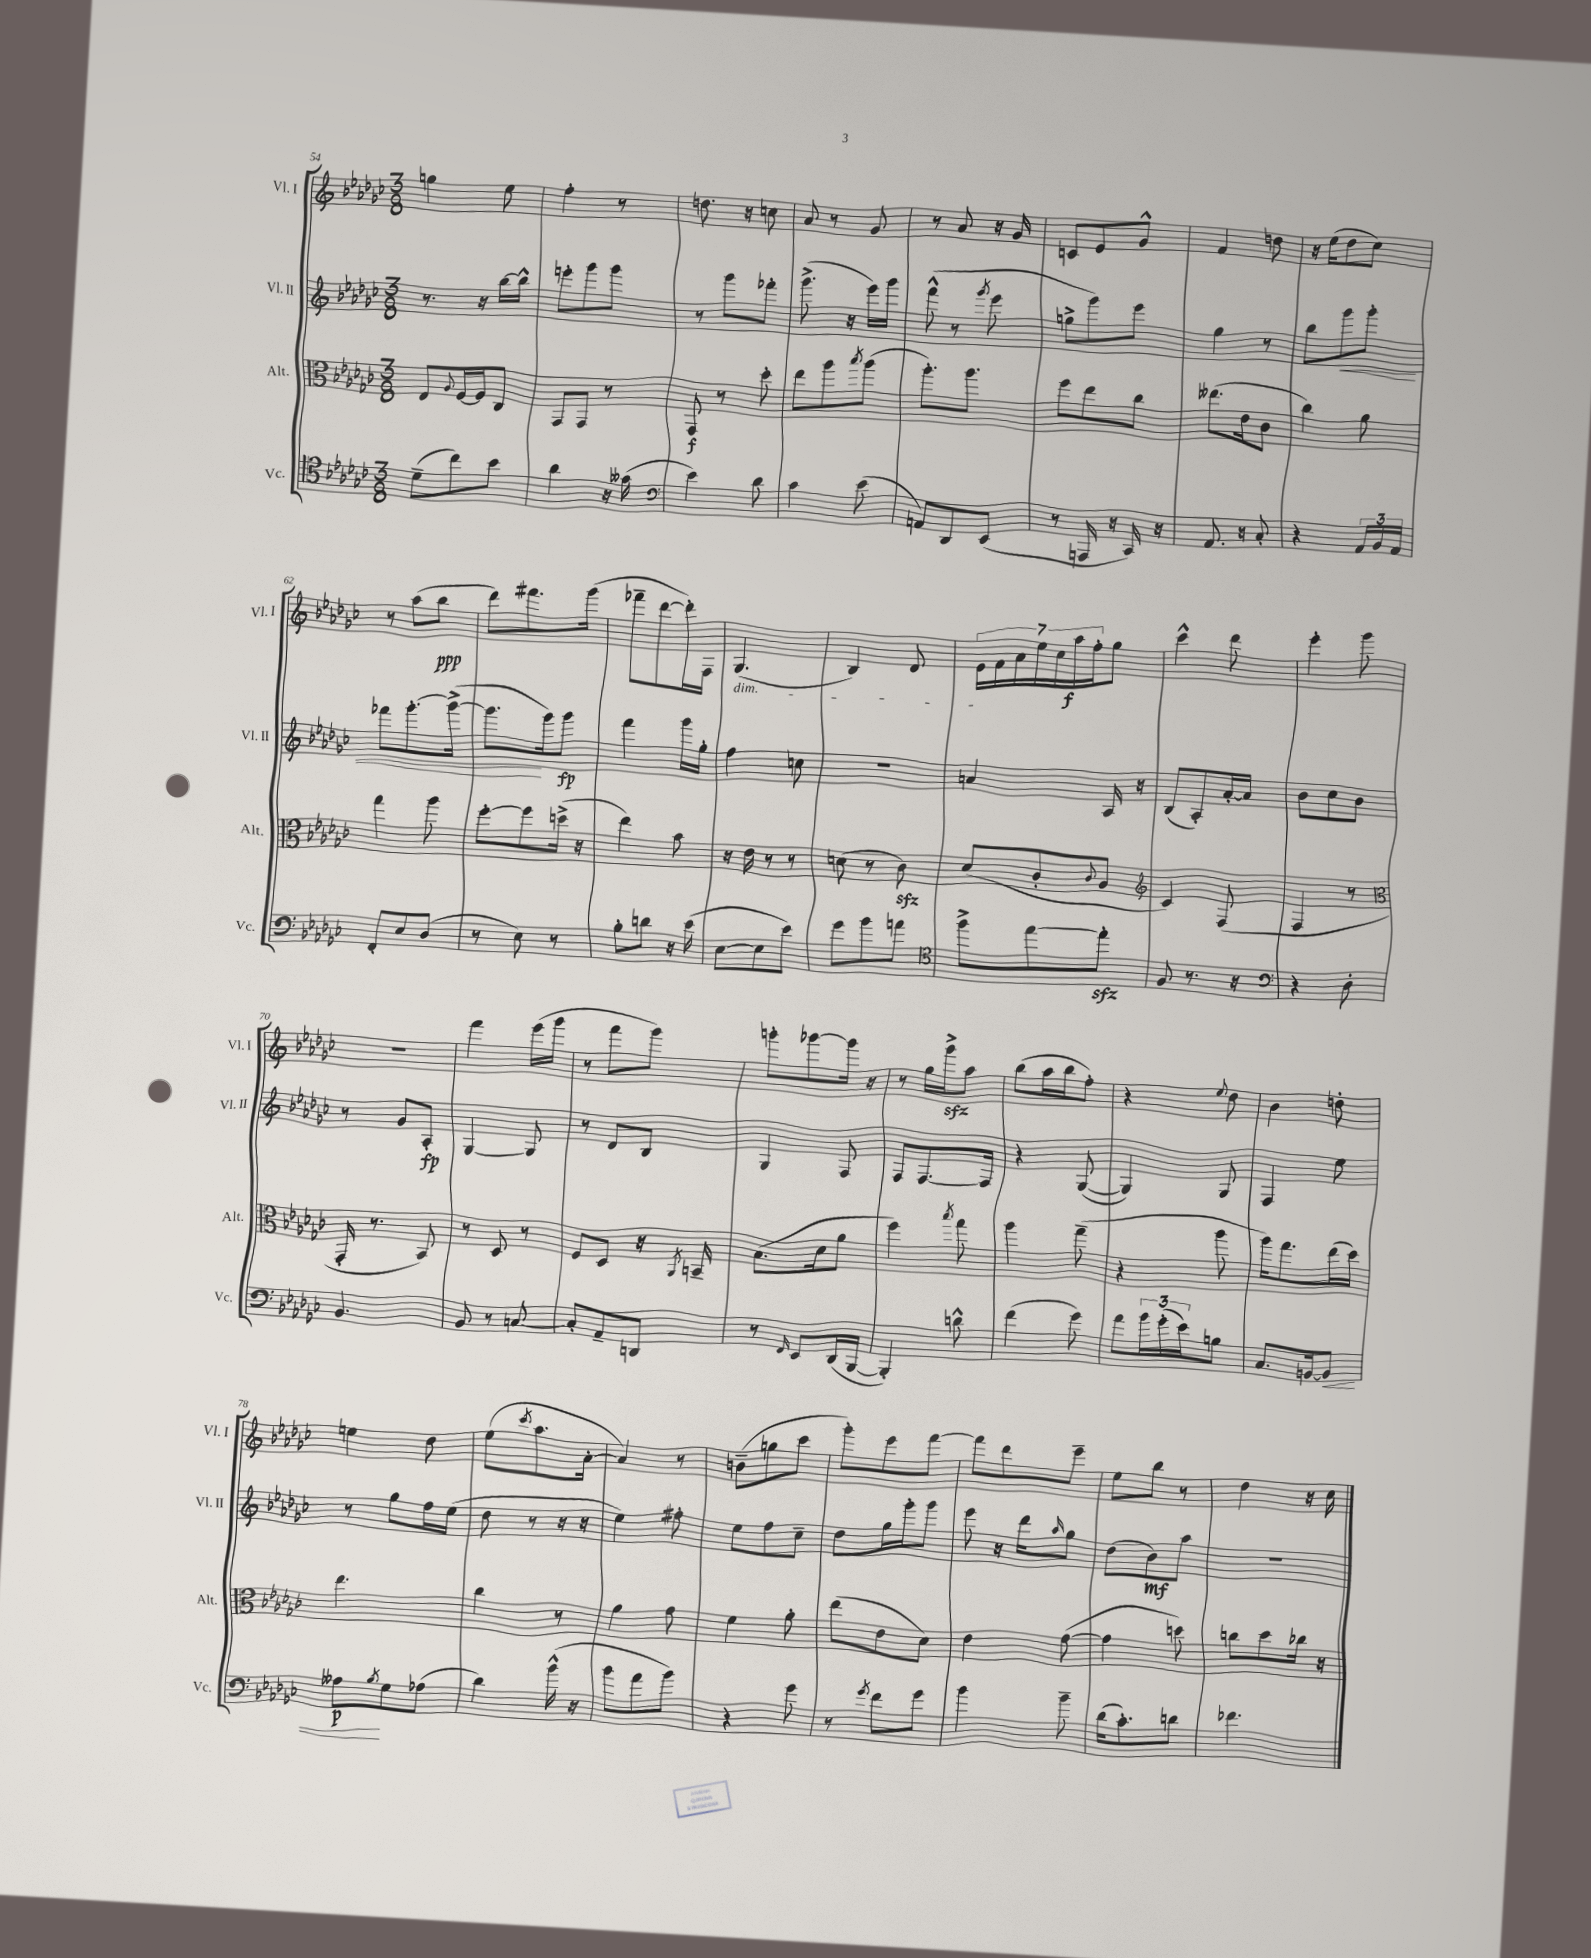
<<
\new StaffGroup <<
\new Staff = "s0" \with { instrumentName = "Vl. I" shortInstrumentName = "Vl. I" } {
    \clef treble \key ges \major \numericTimeSignature \time 3/8
    g''4 ees''8 |
    f''4-. r8 |
    d''8. r16 c''8 |
    aes'8 r8 ges'8 |
    r8 aes'8 r16 ges'16 |
    c'8 ees'8 ges'8-^ |
    f'4 d''8 |
    r16 ees''16( des''8 ces''8) |
    r8 aes''8( bes''8\ppp |
    des'''8) fis'''8. ges'''16( |
    fes'''8-- des'''8~ des'''16-.) f16 |
    ges4.\dim( |
    bes4) des'8 |
    \tuplet 7/4 { ees'16 f'16\! aes'16 ees''16 ces''16 aes''16\f f''16-. } ges''8 |
    ces'''4-^ des'''8 |
    ees'''4-. ges'''8 |
    R4. |
    f'''4 ees'''16( ges'''16 |
    r8 f'''8 ges'''8) |
    g'''8-. ges'''8~ ges'''16 r16 |
    r8 ges''16 ges'''16->\sfz aes''8 |
    bes''8( aes''16 bes''16 f''8-.) |
    r4 \appoggiatura { ees''8 } des''8 |
    bes'4 d''8-. |
    e''4 des''8 |
    ees''8( \acciaccatura { ces'''8 } aes''8. aes'16~-. |
    aes'4) r8 |
    b'8--( g''8 ces'''8 |
    ges'''8-.) ees'''8 f'''8~ |
    f'''8 des'''8 ees'''8-- |
    ees''8 bes''8 r8 |
    des''4 r16 ces''16 \bar "|." |
}
\new Staff = "s1" \with { instrumentName = "Vl. II" shortInstrumentName = "Vl. II" } {
    \clef treble \key ges \major \numericTimeSignature \time 3/8
    r8. r16 bes''16~ bes''16-^ |
    e'''8-. ges'''8 ges'''8 |
    r8 ges'''8 fes'''8-. |
    ges'''8.->( r16 ees'''16) ges'''16 |
    f'''8-^( r8 \acciaccatura { ges'''8 } ees'''8 |
    g''8-> ges'''8) ees'''8 |
    ges''4 r8 |
    bes''8 ges'''8\< ges'''8-. |
    fes'''8 ges'''8.~-. ges'''16~->( |
    ges'''8.\! ges'''16) ges'''8\fp |
    f'''4 ges'''16 ges''16-. |
    f''4 c''8 |
    R4. |
    a'4 aes16 r16 |
    bes8( aes8-.) aes'16~-. aes'16 |
    bes'8 ces''8 bes'8 |
    r8 ges'8 aes8-.\fp |
    ges4~ ges8 |
    r8 des'8 bes8 |
    ges4 f8 |
    f8 f8.~ f16 |
    r4 ges8~( |
    ges4) ges8 |
    f4 ees''8 |
    r8 ges''8 f''16 ees''16( |
    des''8 r8 r16 r16 |
    ees''4) fis''8-. |
    ees''8 f''8 ces''8-- |
    des''8 ges''16 ges'''16-. ges'''8 |
    ees'''8 r16 des'''16 \grace { aes''16 } ges''8 |
    des''8( bes'8\mf) aes''8 |
    R4. \bar "|." |
}
\new Staff = "s2" \with { instrumentName = "Alt." shortInstrumentName = "Alt." } {
    \clef alto \key ges \major \numericTimeSignature \time 3/8
    ees8 \appoggiatura { aes8 } f16~ f16 ces8 |
    ges,8 ges,8 r8 |
    ges,8\f r8 des''8-. |
    ees''8 aes''8 \acciaccatura { bes''8 } aes''8( |
    aes''8.-.) aes''8. |
    f''8 ees''8 ces''8 |
    eeses''8.( ees'16 ces'8 |
    ces''4) aes'8 |
    ges''4 aes''8 |
    f''8~-. f''8 d''16->( r16 |
    ees''4) bes'8 |
    r16 ees'16 r8 r8 |
    d'8( r8 ces'8\sfz) |
    des'8( ces'8-. \appoggiatura { ces'8 } aes8 |
    \clef treble ces'4) f8( |
    f4 r8 |
    \clef alto ges,16-. r8. bes,8) |
    r8 des8 r8 |
    f8 des8 r16 \acciaccatura { aes,8 } b,16-- |
    bes8.( des'16 aes'8 |
    f''4) \acciaccatura { bes''8 } ges''8 |
    aes''4 ges''8--( |
    r4 aes''8 |
    aes''16) ges''8. ees''16( des''16) |
    ees''4. |
    ces''4 r8 |
    aes'4 ges'8 |
    f'4 aes'8-. |
    ees''8( ees'8 des'8) |
    ees'4 ges'8~( |
    ges'4 d''8) |
    c''8 des''8 ces''16 r16 \bar "|." |
}
\new Staff = "s3" \with { instrumentName = "Vc." shortInstrumentName = "Vc." } {
    \clef tenor \key ges \major \numericTimeSignature \time 3/8
    des'8--( ces''8) bes'8 |
    aes'4 r16 geses'16( |
    \clef bass ees'4) des'8 |
    ces'4 ees'8( |
    a,8) des,8 ees,8( |
    r8 a,,16 r16 ces,16) r16 |
    aes,8. r16 ces8-. |
    r4 \tuplet 3/2 { aes,16 bes,16 aes,16 } |
    f,8-. ees8 des8( |
    r8 ees8) r8 |
    bes8-. d'8 r16 ees'16( |
    ees8~ ees8 ees'8) |
    ges'8 bes'8 a'8 |
    \clef tenor f''8-> ees''8~ ees''8-.\sfz |
    f8 r8. r16 |
    \clef bass r4 des8-. |
    bes,4. |
    bes,8 r8 c8~ |
    c8-. aes,8-- d,8 |
    r8 \grace { f,16 } ees,8 des,16( bes,,16~ |
    bes,,4-.) d'8-^ |
    f'4( ges'8) |
    aes'8 \tuplet 3/2 { bes'16 ges'16-.( ees'16) } b8 |
    ces8. b,16~ b,8\< |
    aeses8\p\! \acciaccatura { bes8 } ges8 aes8( |
    des'4) bes'16-^( r16 |
    bes'8 aes'8 bes'8) |
    r4 ges'8 |
    r8 \acciaccatura { ges'8 } f'8 ges'8 |
    bes'4 bes'8-- |
    des'16( ces'8.-.) d'8 |
    fes'4. \bar "|." |
}
>>
>>
\layout { \context { \Score currentBarNumber = #54 } }
